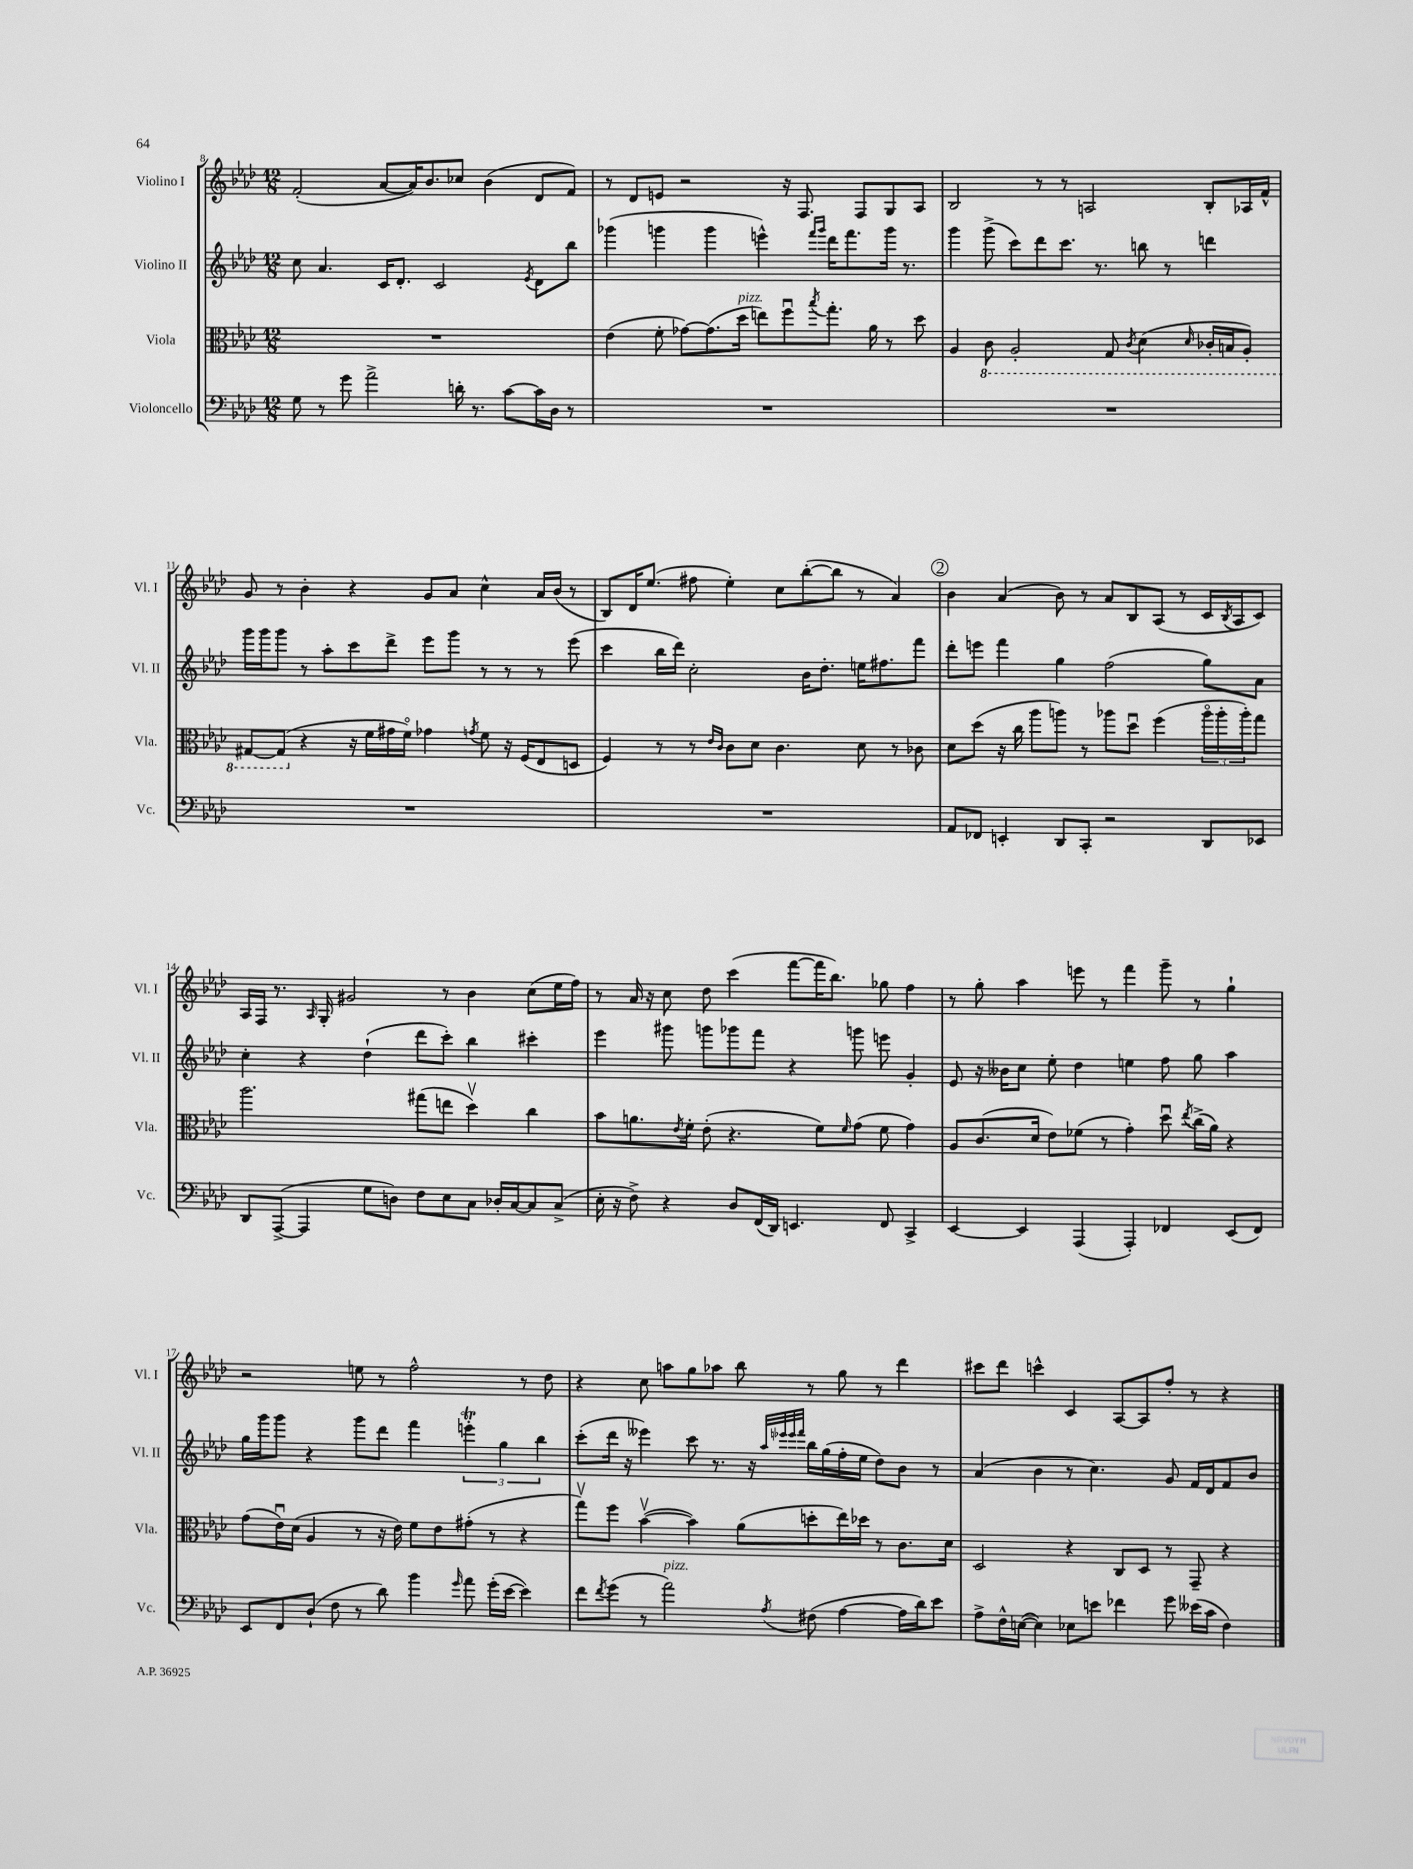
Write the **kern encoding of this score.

**kern	**kern	**kern	**kern
*staff4	*staff3	*staff2	*staff1
*clefF4	*clefC3	*clefG2	*clefG2
*k[b-e-a-d-]	*k[b-e-a-d-]	*k[b-e-a-d-]	*k[b-e-a-d-]
*M12/8	*M12/8	*M12/8	*M12/8
8G\	1.r	8cc\	(2f'/
8r	.	4.a-/	.
8g\	.	.	.
2a-^\	.	.	.
.	.	16c/LK	[8a-/L
.	.	8.d-'/J	.
.	.	.	16a-/]K)
.	.	.	8.b-/
.	.	2c/	.
16d'\	.	.	8cc-/J
8.r	.	.	.
.	.	.	(4b-\
[8c\L	.	.	.
.	.	8qe-/	.
16c\]L	.	8d-\L	8d-/L
16D-\JJ	.	.	.
8r	.	8bb-\J	8f/J)
=	=	=	=
1.r	(4e-\	(4ggg-\	8r
.	.	.	8d-/L
.	8f'\	4ggg\	8e/J
.	[8g-\L)	.	2r
.	(8.g-\]	4ggg\	.
.	16dd-\Jk	.	.
.	8ee\L)	4eee^^\)	.
.	8ffu\	.	16r
.	.	.	8.F/
.	.	16qqfff/LL	.
.	8qbb-/	16qqggg/JJ	.
.	8.gg'\J	16ddd-\LK	.
.	.	8.fff\	.
.	.	.	8F/L
.	16a-\	.	.
.	8r	16ggg\Jk	8G/
.	.	8.r	.
.	8dd-\	.	8A-/J
=	=	=	=
1.r	4A-/	4ggg\	2B-/
.	8C\	(8ggg^\	.
.	2AA-'/	8ccc\L)	.
.	.	8ddd-\	8r
.	.	8.ccc\J	8r
.	.	.	2A/
.	.	8.r	.
.	8GG/	.	.
.	8qC/	.	.
.	(4D-\	8bb\	.
.	.	8r	.
.	16qqD-/	.	.
.	16C-'/LL	4ddd\	8B-'/L
.	16BB/J	.	.
.	8AA-'/J)	.	16A-/L
.	.	.	16f^^/JJ
=	=	=	=
1.r	[8GG#/L	16ggg\LL	8g/
.	.	16ggg\J	.
.	(8GG#/]J	8ggg\J	8r
.	4r	8r	4b-'\
.	.	8aa-'\L	.
.	16r	8ccc\	4r
.	16f\LL	.	.
.	16g#\	8ddd-^\J	.
.	16fo\JJ)	.	.
.	4g-\	8eee-\L	8g/L
.	.	8ggg\J	8a-/J
.	8qg/	.	.
.	8f\	8r	4cc^^\
.	16r	8r	.
.	(16F/LK	.	.
.	8E-/	8r	16a-/LL
.	.	.	(16b-/JJ
.	8D/J	(8eee-\	8r
=	=	=	=
1.r	4F/)	4ccc\	8B-/L)
.	.	.	16d-/K
.	.	.	(8.ee-/J
.	8r	16bb-\LL	.
.	.	16ddd-\JJ)	.
.	8r	2cc'\	8ff#\
.	16qqe-/LL	.	.
.	16qqc/JJ	.	.
.	8c\L	.	4ee-'\)
.	8d-\J	.	.
.	4.c\	.	8cc\L
.	.	16b-\LK	([8bb-'\
.	.	8.dd-'\J	.
.	.	.	8bb-\]J
.	8d-\	16ee\LK	8r
.	.	8.ff#\	.
.	8r	.	4a-/)
.	8c-\	8fff\J	.
=	=	=	=
8AA-/L	8d-\L	8ddd-'\L	4b-\
8FF-/J	(8dd-\J	8eee\J	.
4EE'/	16r	4fff\	(4a-/
.	16cc\	.	.
.	8aa-\L	.	.
8DD-/L	8aa\J)	4gg\	8b-\)
8CC'/J	8r	.	8r
2r	8aa-\L	(2ff\	8a-/L
.	8dd-u\J	.	8B-/
.	(4ff\	.	(8A-/J
.	.	.	8r
8DD-/L	24aa-o\LL	8gg\L)	16c/LL
.	24aa-'\	.	.
.	.	.	8qB-/
.	.	.	16A-/J
.	24aa-'\J)	.	.
8EE-/J	8gg\J	8a-\J	8c/J)
=	=	=	=
8DD-/L	2.aa-\	4cc'\	16A-/LL
.	.	.	16F/JJ
([8AAA-^/J	.	.	8.r
4AAA-/]	.	4r	.
.	.	.	16qqA-/
.	.	.	16G'/
.	.	.	2g#/
8G\L	.	(4dd-`\	.
8D\J)	.	.	.
8F\L	(8gg#\L	8ddd-\L	.
8E-\	8ee\J	8ccc'\J)	8r
8C\J	4dd-v\)	4bb-\	4b-\
16D-'/LL	.	.	.
[16C/J	.	.	.
8C/]	4cc\	4ccc#'\	(8cc\L
(8C^/J	.	.	16ee-\L
.	.	.	16ff\JJ)
=	=	=	=
16E-'\	8b-\L	4eee-\	8r
16r	.	.	.
8F^\)	8.a\	.	16a-/
.	.	.	16r
4r	.	8ggg#\	8cc\
.	8qe-/	.	.
.	16f'\Jk	.	.
.	(8e-'\	8ggg\L	8dd-\
8D-/L	4.r	8ggg-\	(4ccc\
(16FF/L	.	8fff\J	.
16DD-/JJ)	.	.	.
4.EE/	.	4r	[8fff\L
.	8f\L)	.	16fff\]K
.	.	.	8.bb-\J)
.	16qqf/	.	.
.	(8g\J	8ggg\	.
8FF/	8f\	8eee\	8gg-\
4CC^/	4g\)	4g'/	4ff\
=	=	=	=
[4EE-/	8A-/L	8e-/	8r
.	(8.c/	16r	8gg'\
.	.	16b--\LK	.
4EE-/]	.	8cc\J	4aa-\
.	16d-/Jk	.	.
.	8e-\L)	8ee-'\	.
(4AAA-/	(8f-\J	4dd-\	8eee\
.	8r	.	8r
4AAA-'/)	4g'\)	4ee\	4fff\
4FF-/	8dd-u\	8ff\	8ggg~\
.	8qee-/	.	.
.	(16cc^\LL	8gg\	8r
.	16a-\JJ)	.	.
(8EE-/L	4r	4aa-\	4gg`\
8FF-/J)	.	.	.
=	=	=	=
8EE-/L	(8g\L	16gg\LL	2r
.	.	16ggg\J	.
8FF/	16e-u\L)	8ggg\J	.
.	(16d-\JJ	.	.
(8D-`/J	4A-/	4r	.
8F\	.	.	.
8r	8r	8ggg\L	8ee\
8d-\)	16r	8ddd-\J	8r
.	16e-\)	.	.
4b-\	8f\L	4fff\	2ff^^\
.	8e-\	.	.
16qqg/	.	.	.
8a-\	(8g#'\J	6eee'\	.
(16g'\LL	8r	.	.
.	.	6gg\	.
[16e-\JJ	.	.	.
4e-\])	4r	.	8r
.	.	6bb-\	.
.	.	.	8dd-\
=	=	=	=
8f\L	8ggv\L)	(8ccc'\L	4r
8qf/	.	.	.
(8g\J	8ff\J	16ddd-\Jk	.
.	.	16r	.
8r	([4b-v\	4eee--\)	8cc\
2a-\)	.	.	8aa\L
.	4b-\])	8ccc\	8gg\
.	.	8.r	8aa-\J
.	(8a-\L	.	8bb-\
.	.	16r	.
.	.	32qqaa-/LLL	.
.	.	32qqeee-/	.
.	.	32qqeee-/	.
8qA-/	.	32qqfff/JJJ	.
(8F#\	8dd'\	16bb-\LL	8r
.	.	(16gg\	.
[4A-\	16ee-\L)	16ff'\	8gg\
.	16dd-\JJ	16ee-\JJ	.
.	8r	8dd-\L)	8r
16A-\]LL	8.c\L	8b-\J	4ddd-\
16d-\J)	.	.	.
8e-\J	.	8r	.
.	16d-\Jk	.	.
=	=	=	=
8A-^\L	2D-/	(4a-/	8ccc#\L
16F^^\L	.	.	8ddd-\J
([16E\JJ	.	.	.
4E\])	.	4b-\	4ccc^^\
8E-\L	4r	8r	4c/
8e\J	.	4.cc\)	.
4f-\	8C/L	.	[8A-/L
.	8D-/J	.	8A-/]
8g\	8r	8g/	8ff'/J
(16e--\LL	8GG~/	16f/LL	8r
16c\JJ	.	16d-/J	.
4F\)	4r	8f/	4r
.	.	8b-/J	.
==	==	==	==
*-	*-	*-	*-
